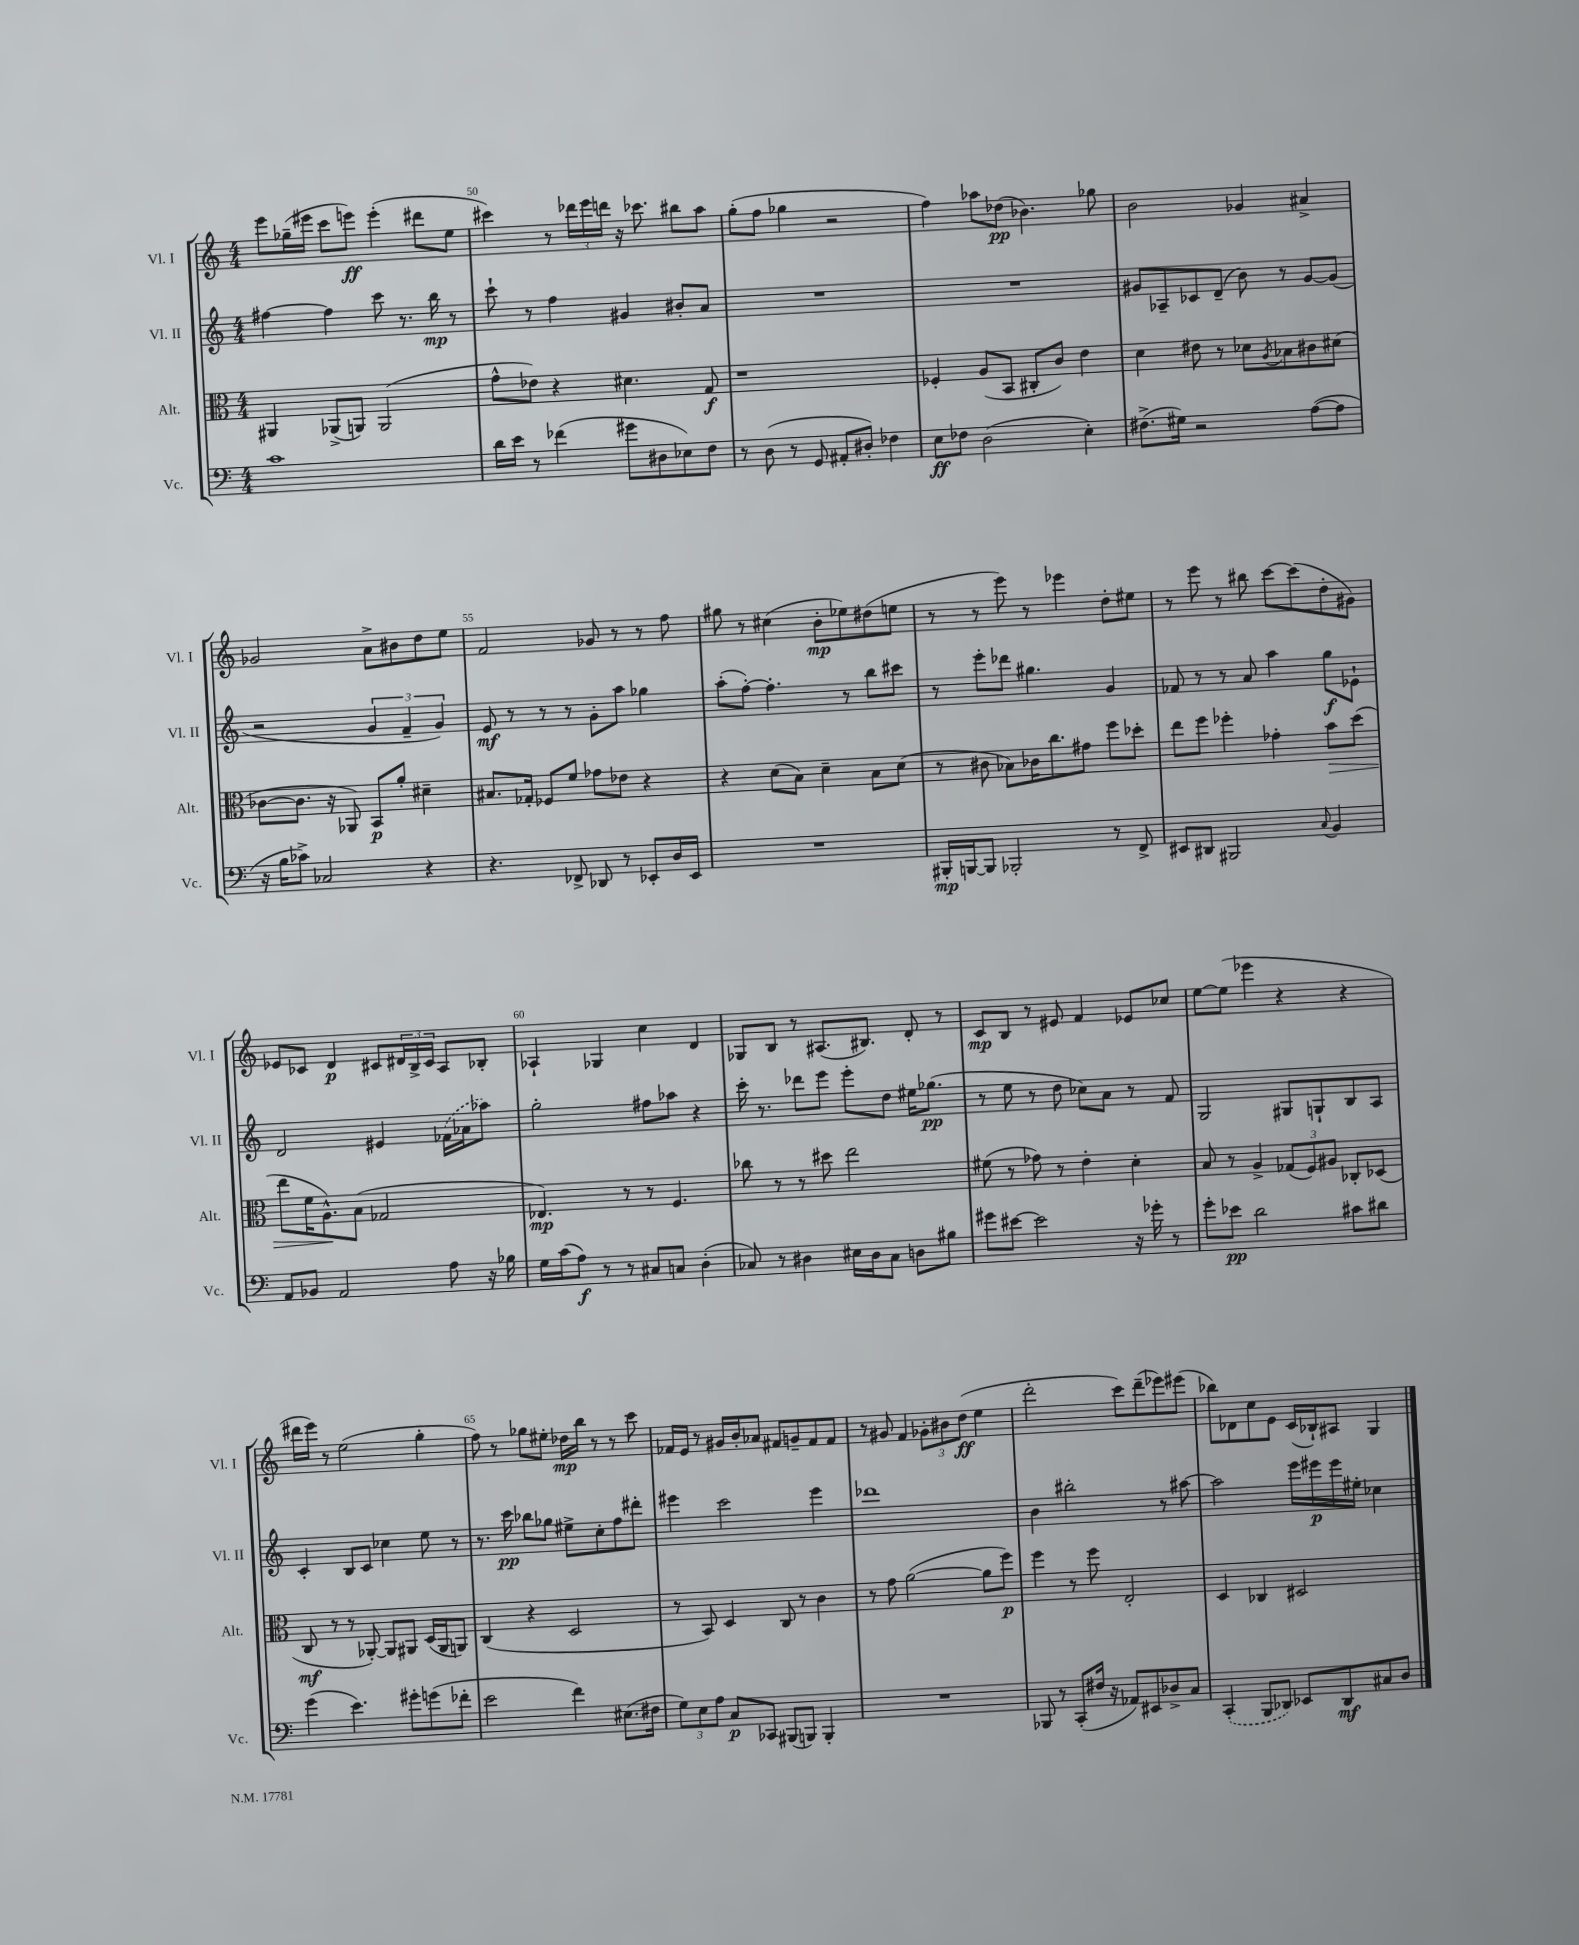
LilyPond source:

<<
\new StaffGroup <<
\new Staff = "s0" \with { instrumentName = "Vl. I" shortInstrumentName = "Vl. I" } {
    \clef treble \key c \major \numericTimeSignature \time 4/4
    e'''8 ges''16--( eis'''16 c'''8 e'''8\ff) e'''4-.( dis'''8 e''8 |
    cis'''4) r8 \tuplet 3/2 { des'''16 e'''16 d'''16 } r16 ces'''8. bis''8 a''8 |
    g''8-.( f''8 ges''4 r2 |
    f''4) aes''8 des''8\pp( bes'4.) ges''8 |
    b'2 ges'4 ais'4-> |
    ges'2 a'8-> bis'8 d''8 e''8 |
    f'2 ges'8 r8 r8 f''8 |
    gis''8 r8 cis''4( b'8-.\mp ees''8) dis''8( e''8 |
    r8 r8 e'''8) r8 ees'''4 d''8-. eis''8 |
    r8 e'''8 r8 bis''8 c'''8~ c'''8( d''8-. gis'8) |
    ees'8 ces'8 d'4\p cis'8 \tuplet 3/2 { dis'16 b16-> cis'16 } a8 bes8-. |
    aes4-! ges4 c''4 d'4 |
    ges8 b8 r8 ais8.( bis8.) d'8-. r8 |
    c'8\mp b8 r8 eis'8 f'4 ees'8 ces''8 |
    e''8~ e''8( ees'''4 r4 r4 |
    dis'''16 e'''16) r8 e''2( g''4-. |
    f''8) r8 ges''8 eis''8-. des''16\mp b''16 r8 r8 c'''8 |
    fes'16 e'16 r8 gis'16 b'16-. aes'8 fis'8 g'8-- fis'8 fis'8 |
    r8 gis'8 f'4 \tuplet 3/2 { ges'8-. bis'8 d''8\ff( } e''4 |
    d'''2-. c'''8) d'''8--( ees'''8) eis'''8( |
    bes''8) des'8 c''8 e'8 c'16( bes16-!) ais8 g4 \bar "|." |
}
\new Staff = "s1" \with { instrumentName = "Vl. II" shortInstrumentName = "Vl. II" } {
    \clef treble \key c \major \numericTimeSignature \time 4/4
    fis''4~ fis''4 c'''8 r8. b''16\mp r8 |
    c'''8-! r8 f''4 gis'4 bis'8-. a'8 |
    R1 |
    R1 |
    gis'8 aes8-- ces'8 d'8--( b'8) r8 gis'8~ gis'8( |
    r2 \tuplet 3/2 { g'4 f'4-- g'4) } |
    e'8\mf r8 r8 r8 g'8-. a''8 ges''4 |
    a''8-.( f''8~-.) f''4.-. r8 b''8 cis'''8 |
    r8 e'''8-. des'''8 gis''4. g'4 |
    fes'8 r8 r8 a'8 a''4 g''8\f ees'8-! |
    d'2 eis'4 \once \slurDashed fes'16( aes'16 aes''8) |
    g''2-. fis''8 aes''8 r4 |
    c'''16-. r8. des'''8 e'''8 e'''8-. d''8 eis''16 ges''8.\pp( |
    r8 e''8 r8 d''8 ces''8) a'8 r8 f'8 |
    g2 gis8 g8-! b8 a8 |
    c'4-. b8 c'8 ces''4 e''8 r8 |
    r8. c'''16\pp bes''8 ges''8 eis''8-> c''8-. f''8 dis'''8-. |
    eis'''4 c'''2 eis'''4 |
    des'''1 |
    b'4 bis''2-. r8 ais''8~ |
    ais''2 e'''16 eis'''16\p eis'''16 eis''16-. ces''4 \bar "|." |
}
\new Staff = "s2" \with { instrumentName = "Alt." shortInstrumentName = "Alt." } {
    \clef alto \key c \major \numericTimeSignature \time 4/4
    ais,4 aes,8->( a,8) a,2( |
    g'8-^ ees'8) r4 dis'4. g8\f |
    r1 |
    fes4-. a8( b,8 cis8-. c'8) e'4 |
    d'4 eis'8 r8 des'8 \acciaccatura { a8 } bes8 cis'8 dis'8( |
    ces'8~ ces'8. r16 aes,8) b,8\p a'8-. dis'4-- |
    bis8. ges16-. fes8 f'8 ges'8 ees'8 r4 |
    r4 d'8( b8) d'4-- b8 d'8( |
    r8 cis'8 bes8) ces'16 c''8. gis'8 f''8 des''8-. |
    e''8 f''8 fes''4-. ges'4-. b'8\> d''8( |
    e''8 f'16 a8.-^\!) b8( ges2 |
    ees4.\mp) r8 r8 f4. |
    ces''8 r8 r8 dis''8 e''2 |
    fis'8( r8 ges'8) r8 e'4-. d'4-. |
    b8 r8 a4-> \tuplet 3/2 { ges8( f8) ais8 } ces8-. des8( |
    c8\mf r8 r8 aes,8~-.) aes,8 ais,8 d16( ais,16 a,8) |
    c4( r4 d2 |
    r8 b,8) d4 c8 r8 c'4 |
    r8 g'8 a'2~( a'8 f''8\p) |
    f''4 r8 f''8 e2-. |
    d4 ces4 dis2 \bar "|." |
}
\new Staff = "s3" \with { instrumentName = "Vc." shortInstrumentName = "Vc." } {
    \clef bass \key c \major \numericTimeSignature \time 4/4
    c'1 |
    d'16 e'16 r8 fes'4( gis'8 dis8 ees8) f8 |
    r8 d8( r8 g,8 ais,8-. dis8-.) fes4 |
    e8\ff fes8 d2( e4-.) |
    fis8.->( gis16) r2 a8~( a8 |
    r16 b16 ces'8->) ces2 r4 |
    r4. fes,8-> des,8 r8 ees,8-. d16 ees,16 |
    R1 |
    bis,,16-.\mp b,,16~ b,,8 bes,,2-. r8 f,8-> |
    eis,8 dis,8 bis,,2 \appoggiatura { c8 } b,4 |
    a,8 bes,8 a,2 a8 r16 bes16 |
    g16 c'16( a8\f) r8 r8 cis8 c8 d4-.( |
    ces8) r8 dis4 eis16 dis16 ces8 d8 bis8 |
    gis'8 eis'8~ eis'2 r16 ges'16-. r8 |
    g'8-. ees'8\pp d'2 cis'8 dis'8 |
    g'4( e'4.) gis'8-. g'8( fes'8-. |
    e'2 f'4) eis8.( fis16 |
    \tuplet 3/2 { g8) e8 a8 } c8\p ces,8 bis,,8( b,,8) b,,4-. |
    R1 |
    bes,,8 r8 c,8-.( fis16 r16 aes,8) eis,8 des8-> c8 |
    \once \slurDashed c,4-.( b,,8 des,8) ees,8 des,8\mf cis8 d8 \bar "|." |
}
>>
>>
\layout { \context { \Score currentBarNumber = #49 \override BarNumber.break-visibility = ##(#f #t #t) barNumberVisibility = #(every-nth-bar-number-visible 5) } }
